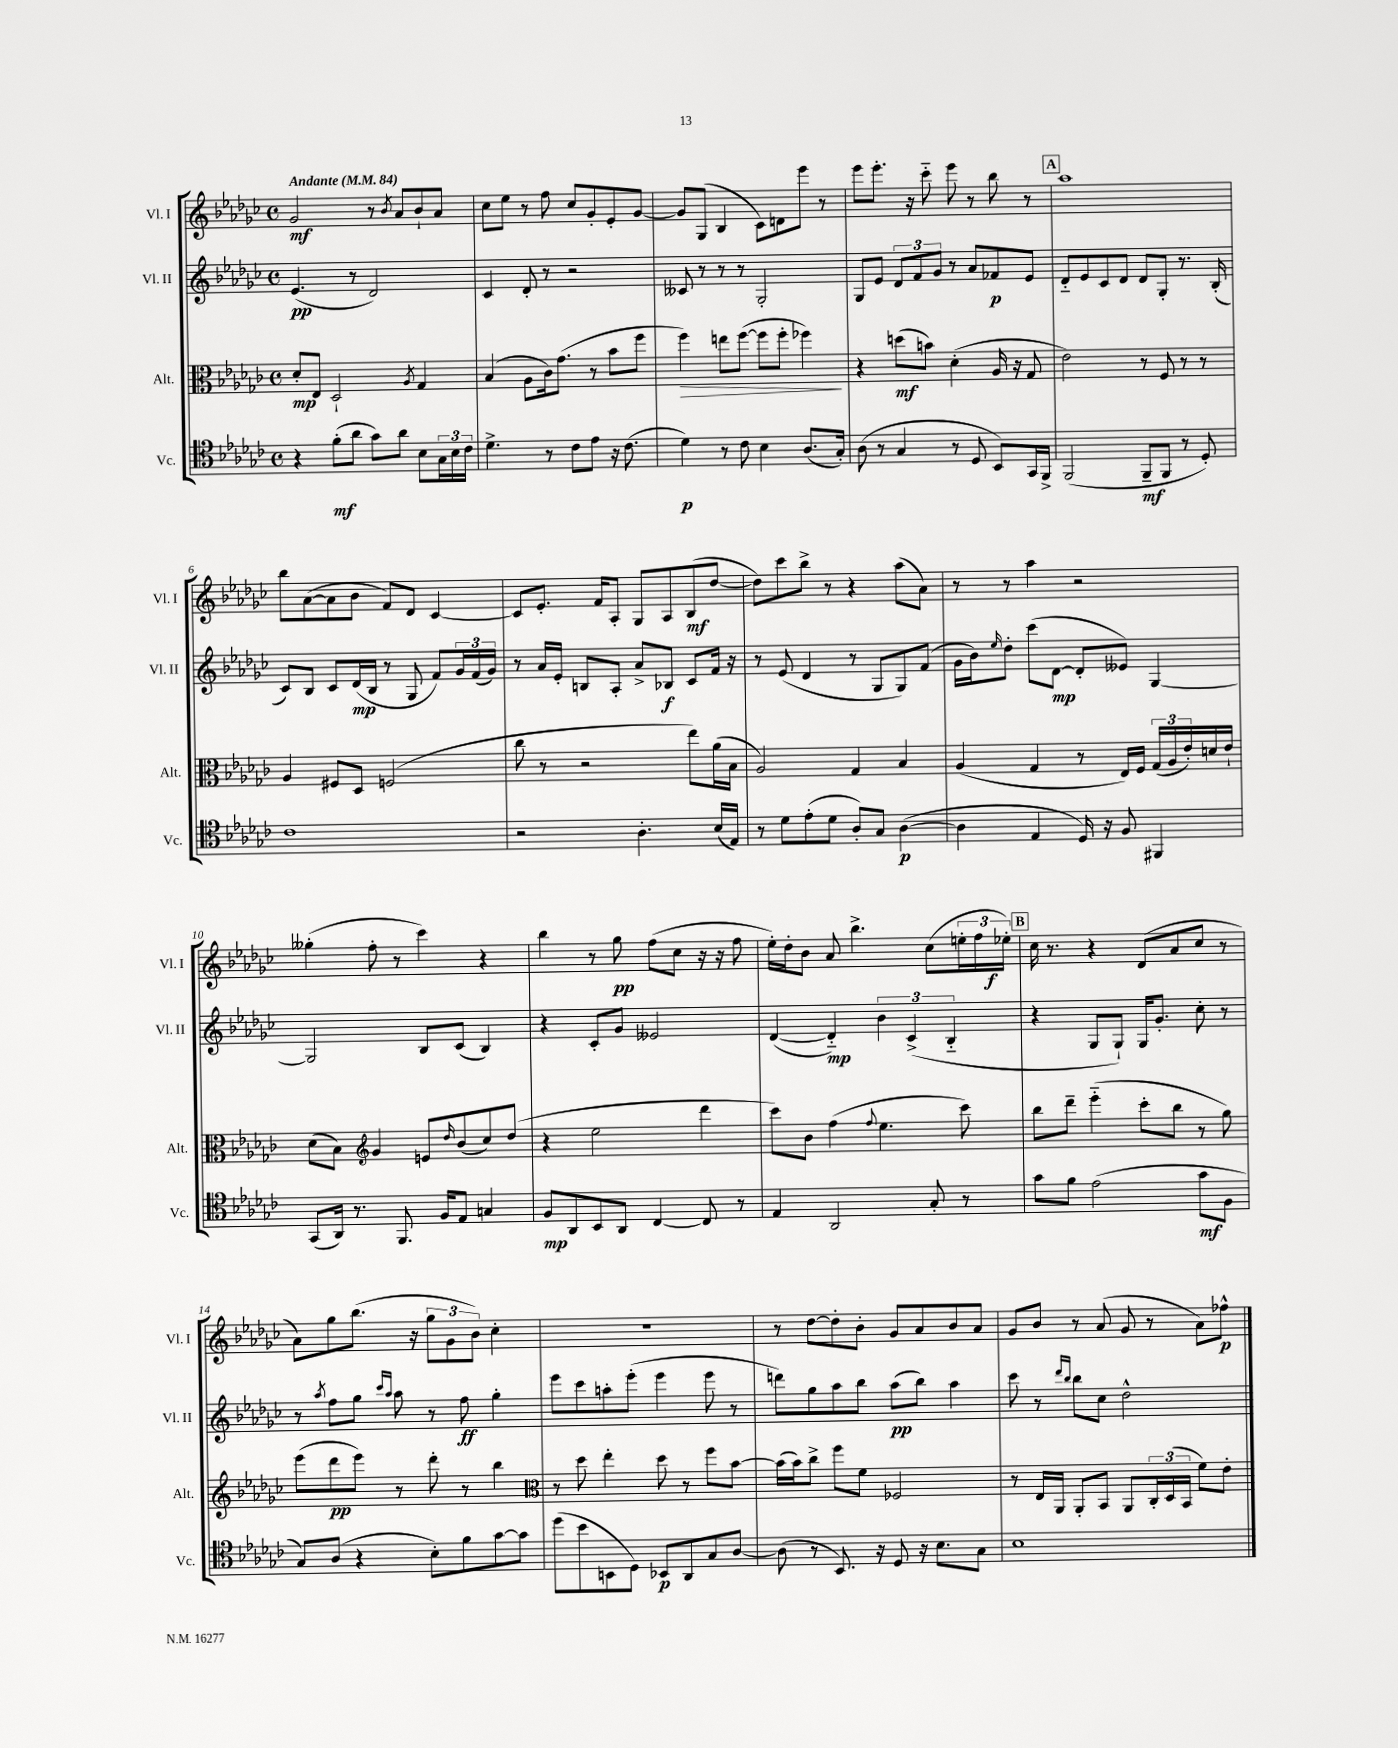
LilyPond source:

<<
\new StaffGroup <<
\new Staff = "s0" \with { instrumentName = "Vl. I" shortInstrumentName = "Vl. I" } {
    \clef treble \key ges \major \defaultTimeSignature \time 4/4 \tempo "Andante" 4 = 84
    ges'2\mf r8 \acciaccatura { bes'8 } aes'8 bes'8-! aes'8 |
    ces''8 ees''8 r8 f''8 ces''8 ges'8-. ees'8-. ges'8~ |
    ges'8 ges8( bes4 ces'8) d'8 ees'''8 r8 |
    ees'''8 ees'''8.-. r16 ces'''8-_ ees'''8 r8 bes''8 r8 |
    \mark \markup { \box "A" } aes''1 |
    bes''8 aes'8~( aes'8 bes'8 f'8) des'8 ces'4~ |
    ces'8 ees'8.-. f'16 aes8-. ges8 aes8 bes8\mf( des''8~ |
    des''8) ces'''8 bes''8-> r8 r4 aes''8( aes'8) |
    r8 r8 aes''4 r2 |
    geses''4-.( f''8-. r8 ces'''4) r4 |
    bes''4 r8 ges''8\pp f''8( ces''8 r16 r16 f''8 |
    ees''16-.) des''16-. bes'8 aes'8 bes''4.-> ces''8( \tuplet 3/2 { e''16-. f''16 ees''16-.\f) } |
    \mark \markup { \box "B" } ces''16 r8. r4 des'8( aes'8 ces''8 r8 |
    aes'8) ges''8 bes''8.( r16 \tuplet 3/2 { ges''8 ges'8 bes'8) } ces''4-. |
    R1 |
    r8 des''8~ des''8-. bes'8-. ges'8 aes'8 bes'8 aes'8 |
    ges'8 bes'8 r8 aes'8( ges'8 r8 aes'8) fes''8-^\p \bar "|." |
}
\new Staff = "s1" \with { instrumentName = "Vl. II" shortInstrumentName = "Vl. II" } {
    \clef treble \key ges \major \defaultTimeSignature \time 4/4
    ees'4.\pp( r8 des'2) |
    ces'4 des'8-. r8 r2 |
    ceses'8 r8 r8 r8 ges2-. |
    ges8 ees'8 \tuplet 3/2 { des'8 f'8 ges'8 } r8 aes'8 fes'8\p ees'8 |
    \mark \markup { \box "A" } des'8-_ ees'8 ces'8 des'8 des'8 ges8-. r8. bes16-.( |
    ces'8) bes8 ces'8 des'16\mp( bes16 r8 ges8 f'8) \tuplet 3/2 { ges'16 f'16( ges'16) } |
    r8 aes'16 ees'16-. b8 aes8-. aes'8-> bes8\f ces'8 f'16 r16 |
    r8 ees'8( des'4 r8 ges8 ges8) f'8( |
    ges'16 bes'16) \grace { ees''16 } des''8-. ces'''8( des'8~\mp des'8-. eeses'8) ges4~ |
    ges2 bes8 ces'8( bes4) |
    r4 ces'8-. ges'8 eeses'2 |
    des'4~( des'4-_\mp) \tuplet 3/2 { bes'4 ces'4->( bes4-_ } |
    \mark \markup { \box "B" } r4 ges8 ges8-!) ges16 ges'8.-. ces''8-. r8 |
    r8 \acciaccatura { aes''8 } f''8 ges''8 \grace { ces'''16 aes''16 } aes''8 r8 f''8\ff ges''4-. |
    ees'''8 ces'''8 a''8-. ees'''8-.( ees'''4 ees'''8 r8 |
    d'''8) ges''8 aes''8 bes''8 aes''8\pp( bes''8) aes''4 |
    ces'''8 r8 \grace { des'''16 bes''16 } bes''8 ces''8 des''2-^ \bar "|." |
}
\new Staff = "s2" \with { instrumentName = "Alt." shortInstrumentName = "Alt." } {
    \clef alto \key ges \major \defaultTimeSignature \time 4/4
    des'8-.\mp ees8 des2-! \acciaccatura { aes8 } ges4 |
    bes4( aes8 ces'16) ges'8.( r8 bes'8 f''8 |
    f''4\>) e''8 f''8~( f''8 f''8-. fes''4\!) |
    r4 d''8\mf( b'8) des'4-.( aes16 r16 ges8 |
    \mark \markup { \box "A" } ees'2) r8 f8 r8 r8 |
    aes4 fis8 des8 f2( |
    ces''8 r8 r2 ees''8) aes'16( bes16 |
    aes2) ges4 bes4 |
    aes4( ges4 r8 ees16) f16 \tuplet 3/2 { ges16( aes16 ees'16-.) } d'16 ees'16-! |
    des'8( bes8) \clef treble ges'4 e'8 \grace { des''16 } bes'8( ces''8) des''8( |
    r4 ees''2 des'''4 |
    ces'''8) bes'8 f''4( \appoggiatura { f''8 } ees''4. ces'''8) |
    \mark \markup { \box "B" } bes''8 des'''8-- ees'''4-_( ces'''8-. bes''8 r8 ges''8) |
    ees'''8( des'''8\pp ees'''8) r8 des'''8-. r8 bes''4 |
    \clef alto r8 des''8 ees''4-. des''8 r8 f''8 bes'8~ |
    bes'16( bes'16) ces''8-> f''8 f'8 fes2 |
    r8 ees16 aes,16 aes,8-. bes,8 aes,8 \tuplet 3/2 { ces16-. des16( bes,16 } f'8) ees'8-. \bar "|." |
}
\new Staff = "s3" \with { instrumentName = "Vc." shortInstrumentName = "Vc." } {
    \clef tenor \key ges \major \defaultTimeSignature \time 4/4
    r4 f'8-.\mf( aes'8 ges'8) aes'8 bes8 \tuplet 3/2 { ges16 bes16 ces'16 } |
    des'4.-> r8 ces'8 ees'8 r16 ces'8.( |
    des'4\p) r8 ces'8 bes4 aes8.( ges16-.) |
    aes8( r8 ges4 r8 des8 bes,8) ges,16 f,16-> |
    \mark \markup { \box "A" } f,2( f,8--\mf f,8 r8 des8-.) |
    ces'1 |
    r2 aes4.-. bes16( ees16) |
    r8 des'8 ees'8-.( des'8 aes8-.) ges8 aes4~\p( |
    aes4 ees4 des16) r16 f8 fis,4 |
    ges,8( aes,16) r8. f,8. f16 ees8 g4 |
    f8\mp aes,8 bes,8 aes,8 ces4~ ces8 r8 |
    ees4 aes,2 ges8-. r8 |
    \mark \markup { \box "B" } ges'8 f'8 ees'2( ges'8\mf f8 |
    ges8) aes8( r4 bes8-.) f'8 ges'8~ ges'8 |
    des''8( bes'8 b,8 des8) bes,8\p aes,8 ges8 aes8~ |
    aes8( r8 bes,8.) r16 des8 r16 bes8. ges8 |
    bes1 \bar "|." |
}
>>
>>
